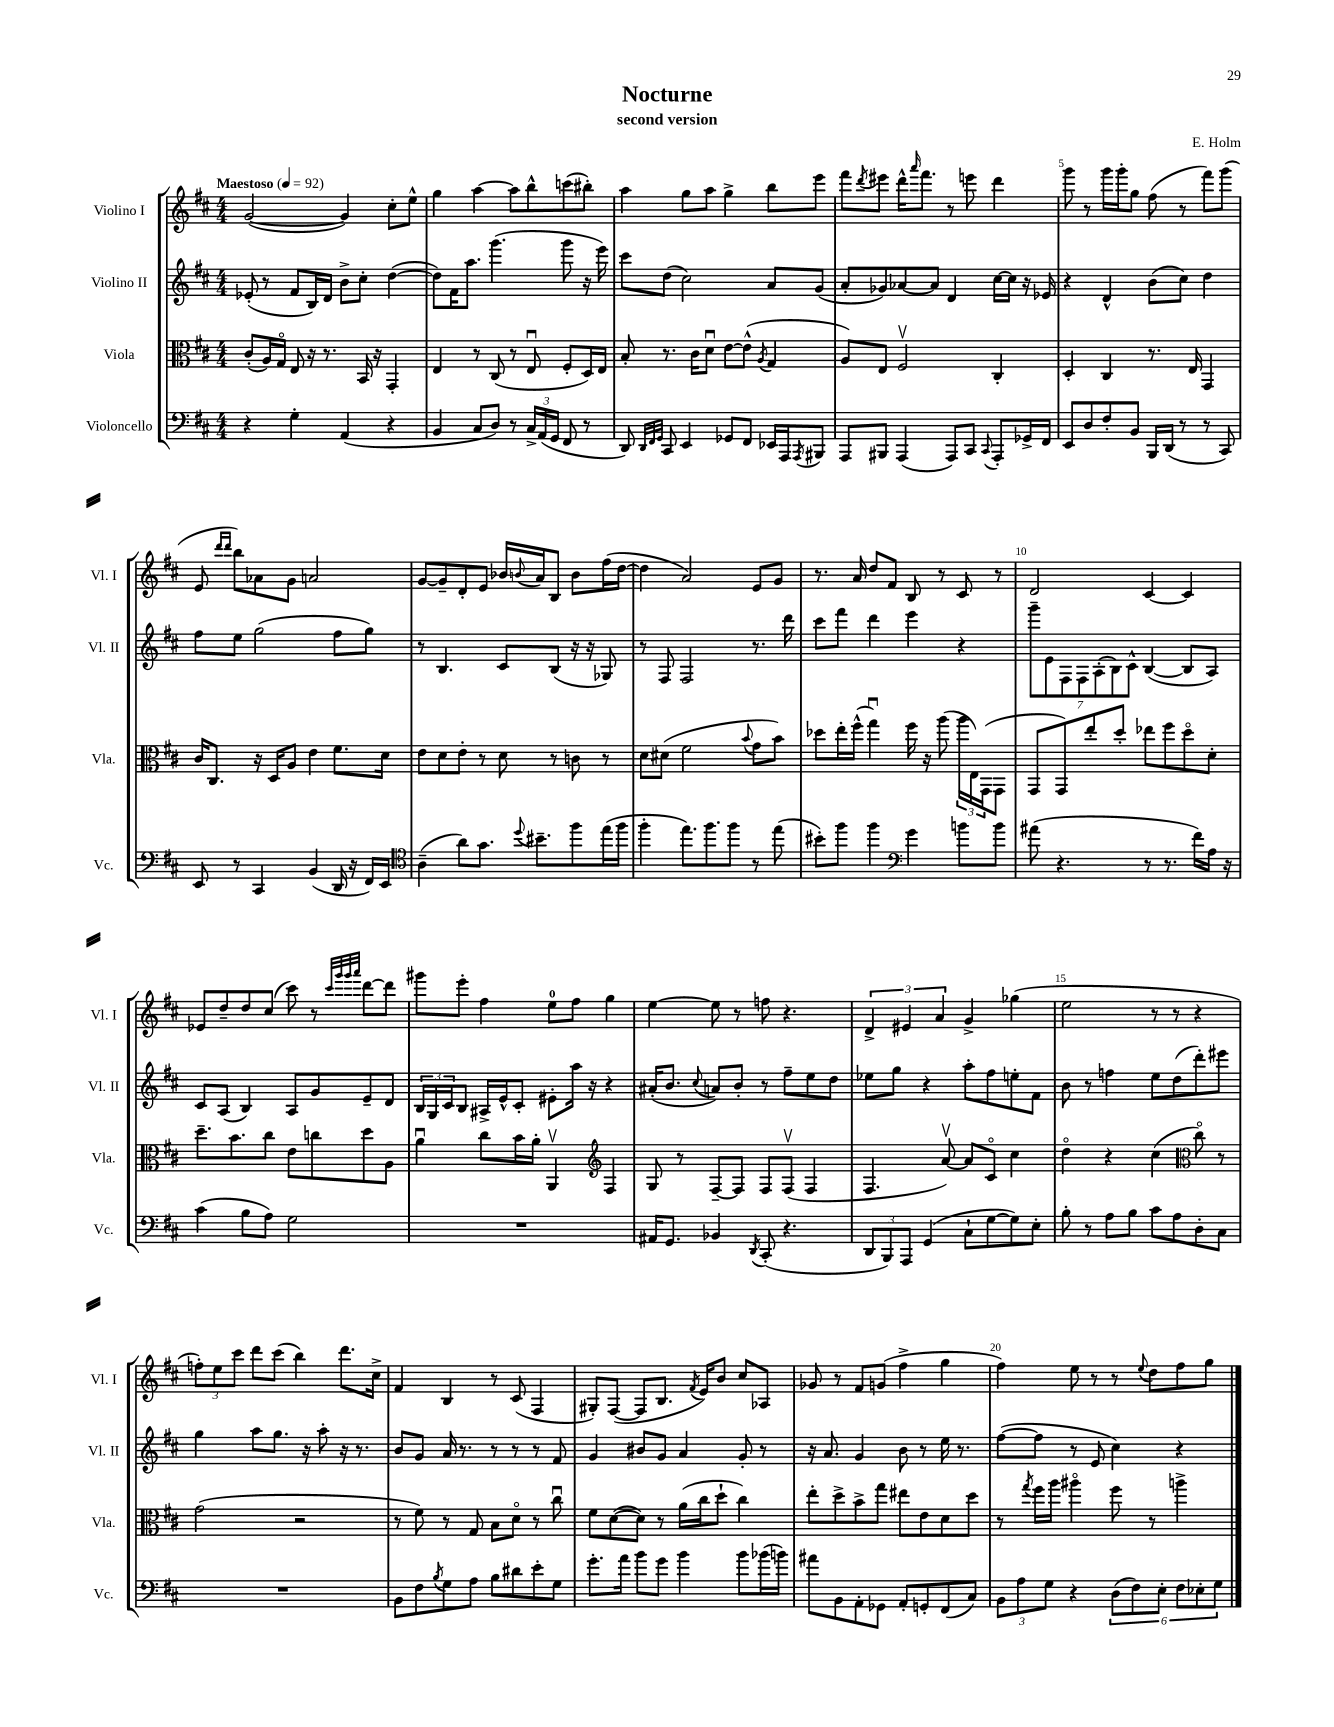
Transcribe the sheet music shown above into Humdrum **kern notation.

**kern	**kern	**kern	**kern
*staff4	*staff3	*staff2	*staff1
*clefF4	*clefC3	*clefG2	*clefG2
*k[f#c#]	*k[f#c#]	*k[f#c#]	*k[f#c#]
*M4/4	*M4/4	*M4/4	*M4/4
*MM92	*MM92	*MM92	*MM92
4r	(8c#'	(8e-'	([2g
.	16A)	8r	.
.	16Go	.	.
4G'	8E	8f#	.
.	16r	16B)	.
.	8.r	16d	.
(4AA	.	8b^	4g])
.	16BB	8cc#'	.
.	16r	.	.
4r	4GG'	([4dd	8cc#'
.	.	.	8ee^^
=	=	=	=
4BB	4E	8dd])	4gg
.	.	16f#	.
.	.	8.aa	.
8C#	8r	.	[4aa
8D)	(8C#	(4.ggg	.
8r	8r	.	8aa]
24C#^	8Eu	.	8bb^^
(24AA	.	.	.
24GG	.	.	.
8FF#	8F#'	8ggg	(8ccc
8r	16D)	16r	8bb#')
.	16E	16eee)	.
=	=	=	=
8DD)	8B'	8ccc#	4aa
32qqDD	.	.	.
32qqFF#	.	.	.
32qqGG	.	.	.
8CC#	8.r	(8dd	.
4EE	.	2cc#)	8gg
.	16c#	.	.
.	8du	.	8aa
8GG-	[8e	.	4gg^
8FF#	(8e^^]	.	.
.	8qA	.	.
16EE-	4G	8a	8bb
16AAA	.	.	.
8qAAA	.	.	.
8BBB#	.	(8g	8eee
=	=	=	=
8AAA	8A)	8a'	8fff#
.	.	.	8qddd
8BBB#	8E	8g-)	8eee#
(4AAA	2F#v	[8a-	16ddd^^
.	.	.	16qqaaa
.	.	.	8.fff#
.	.	8a-]	.
8AAA)	.	4d	8r
8CC#	.	.	8eee
8qqCC#	.	.	.
8AAA'	4C#'	[16cc#	4ddd
.	.	16cc#]	.
16GG-^	.	16r	.
16FF#	.	16e-	.
=	=	=	=
8EE	4D'	4r	8ggg
8D	.	.	8r
8F#'	4C#	4d^^	16ggg
.	.	.	16ggg'
8BB	.	.	8gg
16BBB	8.r	(8b	(8ff#
(16DD	.	.	.
8r	.	8cc#)	8r
.	16E	.	.
8r	4GG	4dd	8fff#)
8CC#)	.	.	(8ggg
=	=	=	=
8EE	16c#	8ff#	8e
.	8.C#	.	.
.	.	.	16qqddd
.	.	.	16qqddd
8r	.	8ee	8bb)
4CC#	16r	(2gg	8a-
.	16D	.	.
.	8A	.	8g
(4BB	4e	.	2a
16DD	8.f#	8ff#	.
16r	.	.	.
16FF#)	.	8gg)	.
16EE	16d	.	.
=	=	=	=
*clefC4	*	*	*
(4A~	8e	8r	[8g
.	8d	4.B	8g~]
8a)	8e'	.	8d'
8.g	8r	.	8e
.	8d	8c#	16b-
8qqdd	.	.	8qqb
8.b#~	.	.	16a
.	8r	(8B	8B
8ff#	8c	16r	8b
.	.	16r	.
(16ee	8r	8G-)	(16ff#
16ff#	.	.	[16dd
=	=	=	=
4ff#'	8d	8r	4dd]
.	(8d#	8F#	.
8.ee)	2f#	2F#	2a)
8.ff#	.	.	.
8ff#	.	.	.
.	8qqb	.	.
8r	8g	8.r	8e
(8ee	8b)	.	8g
.	.	16ddd	.
=	=	=	=
8b#')	8dd-	8ccc#	8.r
8ff#	16ee'	8fff#	.
.	(16ff#^^	.	16a
4ff#	4ggu)	4ddd	8dd
.	.	.	8f#
*clefF4	*	*	*
4g	16ff#	4eee	8B
.	16r	.	.
.	(8aa	.	8r
8b	24aa	4r	8c#
.	24E)	.	.
.	(24GG	.	.
8b	8GG	.	8r
=	=	=	=
(8a#	8GG	14ggg~	2d
.	.	14e	.
4.r	8GG)	.	.
.	.	14F#	.
.	.	14F#	.
.	8ee'	.	.
.	.	(14A'	.
.	.	14B)	.
.	8dd'	.	.
.	.	14c#^^	.
8r	8ee-	([4B	[4c#
8.r	8ff#	.	.
.	8ddo	8B]	4c#]
16f#)	.	.	.
16A	8d'	8A)	.
16r	.	.	.
=	=	=	=
(4c#	8.dd~	8c#	8e-
.	.	(8A	8dd~
.	8.b	.	.
8B	.	4B)	8dd
8A)	8cc#	.	(8cc#
2G	8e	8A	8ccc#)
.	8cc	8g	8r
.	.	.	32qqccc#
.	.	.	32qqggg
.	.	.	32qqggg
.	.	.	32qqaaa
.	8dd	8e~	[8ddd
.	8A	8d	8ddd]
=	=	=	=
1r	4au	24B	8ggg#
.	.	24G	.
.	.	24c#	.
.	.	8B	8eee'
.	8cc#	16A#^	4ff#
.	.	16e^^	.
.	16b	8c#'	.
.	16a'	.	.
.	4AAv	8e#'	8ee
.	.	16aa	8ff#
.	.	16r	.
*	*clefG2	*	*
.	4F#	4r	4gg
=	=	=	=
16AA#	8G	(16a#'	[4ee
8.GG	.	8.b	.
.	8r	.	.
.	.	8qqcc#	.
4BB-	[8F#~	8a)	8ee]
.	8F#]	8b'	8r
8qDD	.	.	.
(8CC#'	8F#	8r	8ff
4.r	(8F#v	8ff#~	4.r
.	4F#	8ee	.
.	.	8dd	.
=	=	=	=
12DD	4.F#	8ee-	6d^
12BBB)	.	.	.
.	.	8gg	.
12AAA	.	.	6e#
(4GG	.	4r	.
.	.	.	6a
.	[8av)	.	.
8C#`	8a]	8aa'	4g^
[8G	8c#o	8ff#	.
8G])	4cc#	8ee'	(4gg-
8E'	.	8f#	.
=	=	=	=
8B'	4ddo	8b	2ee
8r	.	8r	.
8A	4r	4ff	.
8B	.	.	.
8c#	(4cc#	8ee	8r
8A	.	(8dd	8r
*	*clefC3	*	*
8D'	8cc#o)	8ddd')	4r
8C#	8r	8eee#	.
=	=	=	=
1r	(2g	4gg	12ff')
.	.	.	12ee
.	.	.	12ccc#
.	.	8aa	8ddd
.	.	8.gg	(8ccc#
.	2r	.	4bb)
.	.	16r	.
.	.	8aa'	.
.	.	16r	8.ddd
.	.	8.r	.
.	.	.	16cc#^
=	=	=	=
8BB	8r	8b	4f#
8F#	8f#)	8g	.
8qB	.	.	.
8G	8r	16a	4B
.	.	8.r	.
8A	8G	.	.
8B	8B	8r	8r
8d#	8do	8r	(8c#
8e'	8r	8r	4F#
8G	8cc#u	8f#	.
=	=	=	=
8.g'	8f#	4g	8G#')
.	([8d	.	([8F#
16a	.	.	.
8b	8d])	8b#	8F#]
8g	8r	8g	8.B
4b	(16a	4a	.
.	.	.	8qf#
.	16cc#	.	16e)
.	8dd`	.	8b
8b	4cc#)	8g'	8cc#
(16b-	.	8r	8A-
16b)	.	.	.
=	=	=	=
8a#	8ee'	16r	8g-
.	.	8.a	.
8BB	8dd^	.	8r
8AA'	8b^	4g	8f#
8GG-	8gg	.	(8g
8AA'	8ee#	8b	4ff#^
8GG'	8e	8r	.
(8FF#	8d	16ee	4gg
.	.	8.r	.
8C#)	8dd	.	.
=	=	=	=
12BB	8r	([8ff#	4ff#)
12A	.	.	.
.	8qgg	.	.
.	16ff#	8ff#]	.
12G	.	.	.
.	16aa	.	.
4r	4aa#o	8r	8ee
.	.	8e	8r
(12D	8ff#	4cc#)	8r
12F#)	.	.	.
.	.	.	8qqee
.	8r	.	8dd
12E'	.	.	.
12F#	4aa^	4r	8ff#
12E-'	.	.	.
.	.	.	8gg
12G	.	.	.
==	==	==	==
*-	*-	*-	*-
